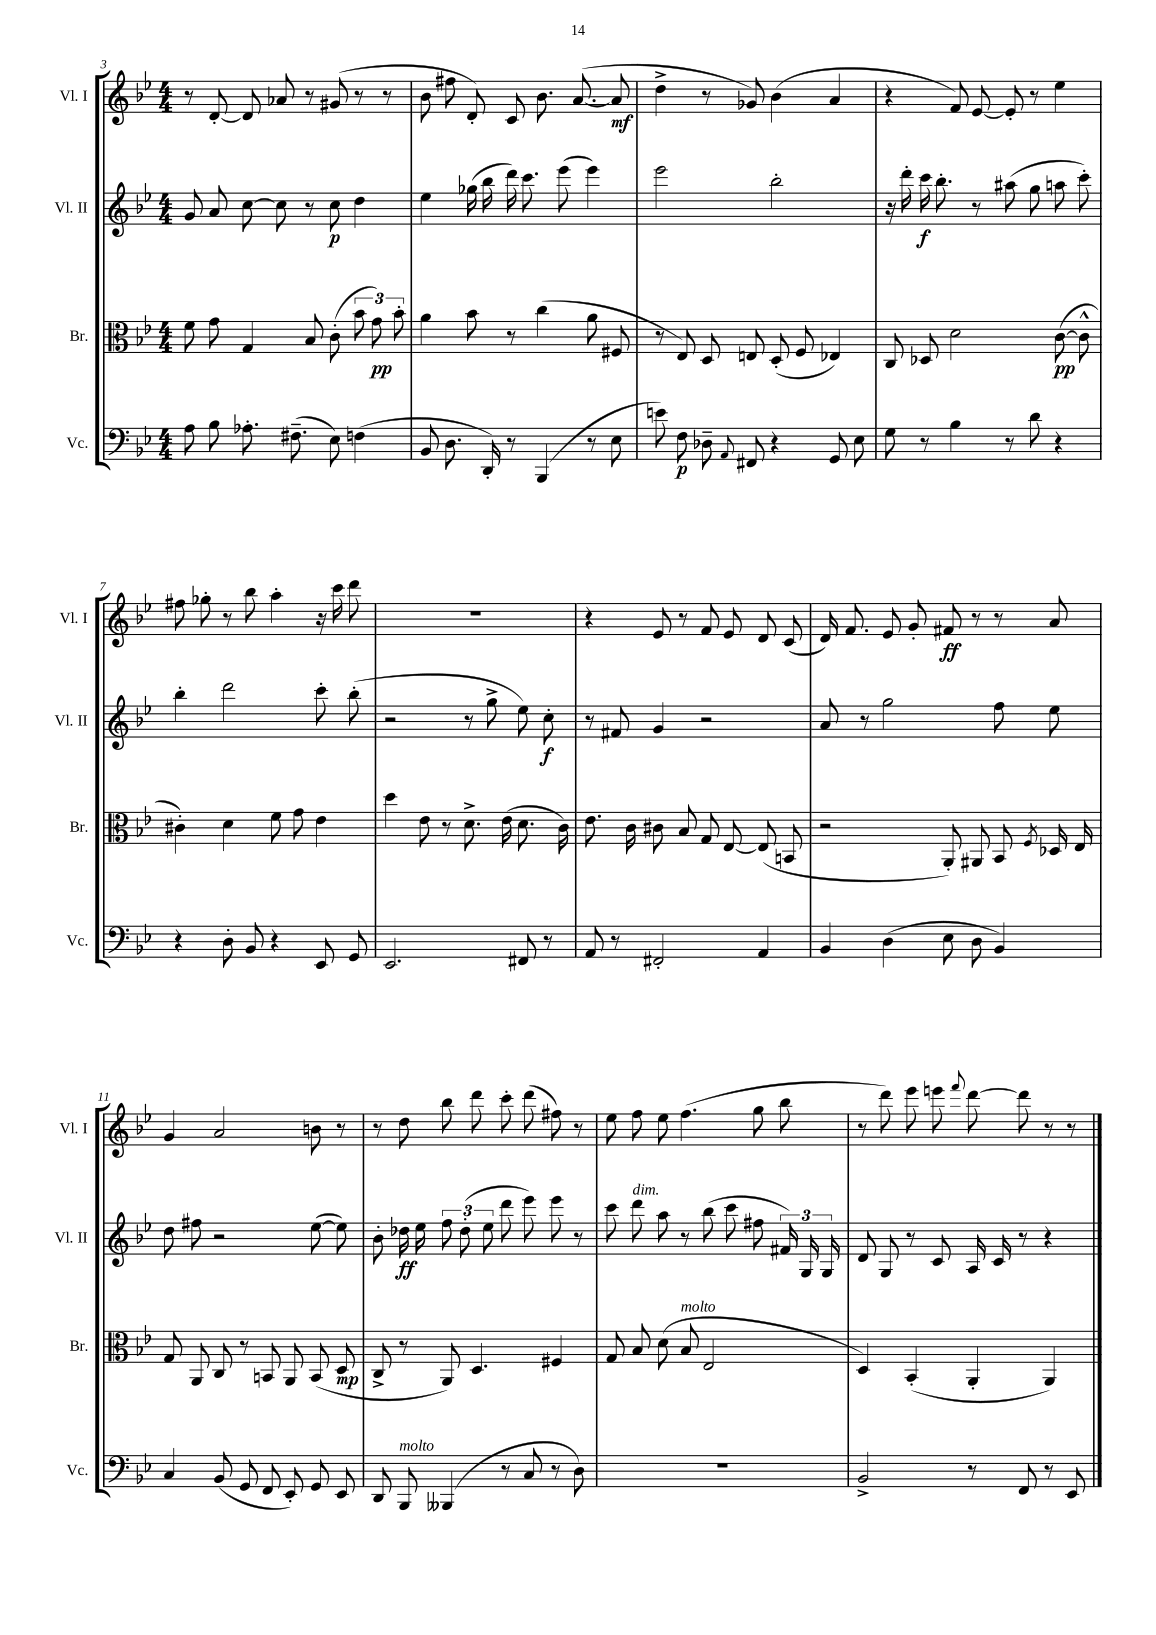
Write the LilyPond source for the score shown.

<<
\new StaffGroup <<
\new Staff = "s0" \with { instrumentName = "Vl. I" shortInstrumentName = "Vl. I" } {
    \clef treble \key bes \major \numericTimeSignature \time 4/4
    \autoBeamOff r8 d'8~-. d'8 aes'8 r8 gis'8( r8 r8 |
    bes'8 fis''8 d'8-.) c'8 bes'8. a'8.~( a'8\mf |
    d''4-> r8 ges'8) bes'4( a'4 |
    r4 f'8) ees'8~ ees'8-. r8 ees''4 |
    fis''8 ges''8-. r8 bes''8 a''4-. r16 c'''16 d'''8 |
    r1 |
    r4 ees'8 r8 f'8 ees'8 d'8 c'8( |
    d'16) f'8. ees'8 g'8-. fis'8\ff r8 r8 a'8 |
    g'4 a'2 b'8 r8 |
    r8 d''8 bes''8 d'''8 c'''8-. d'''8( fis''8) r8 |
    ees''8 f''8 ees''8 f''4.( g''8 bes''8 |
    r8 d'''8) ees'''8 e'''8 \appoggiatura { f'''8 } d'''8~ d'''8 r8 r8 \bar "|." |
}
\new Staff = "s1" \with { instrumentName = "Vl. II" shortInstrumentName = "Vl. II" } {
    \clef treble \key bes \major \numericTimeSignature \time 4/4
    \autoBeamOff g'8 a'8 c''8~ c''8 r8 c''8\p d''4 |
    ees''4 ges''16( bes''16 d'''16) c'''8. ees'''8( ees'''4) |
    ees'''2 bes''2-. |
    r16 d'''16-. c'''16\f bes''8.-. r8 ais''8( g''8 a''8 c'''8-.) |
    bes''4-. d'''2 c'''8-. bes''8-.( |
    r2 r8 g''8-> ees''8) c''8-.\f |
    r8 fis'8 g'4 r2 |
    a'8 r8 g''2 f''8 ees''8 |
    d''8 fis''8 r2 ees''8~( ees''8) |
    bes'8-. des''16\ff ees''16 \tuplet 3/2 { f''8 des''8-.( ees''8 } d'''8 ees'''8) ees'''8 r8 |
    c'''8 d'''8^\markup { \italic "dim." } a''8 r8 bes''8( c'''8 fis''8 \tuplet 3/2 { fis'16) g16 g16 } |
    d'8 g8 r8 c'8 a16 c'16 r8 r4 \bar "|." |
}
\new Staff = "s2" \with { instrumentName = "Br." shortInstrumentName = "Br." } {
    \clef alto \key bes \major \numericTimeSignature \time 4/4
    \autoBeamOff f'8 g'8 g4 bes8 c'8-.( \tuplet 3/2 { bes'8 g'8\pp) bes'8-. } |
    a'4 bes'8 r8 c''4( a'8 fis8 |
    r8 ees8) d8 e8 d8-.( f8 ees4) |
    c8 des8 d'2 c'8~\pp( c'8-^ |
    cis'4-.) d'4 f'8 g'8 ees'4 |
    d''4 ees'8 r8 d'8.-> ees'16( d'8. c'16) |
    ees'8. c'16 cis'8 bes8 g8 ees8~ ees8( b,8 |
    r2 a,8-.) ais,8 bes,8 \acciaccatura { f8 } des16 ees16 |
    g8 a,8 c8 r8 b,8 a,8 b,8( d8\mp |
    c8-> r8 a,8) d4. fis4 |
    g8 bes8 d'8( bes8^\markup { \italic "molto" } ees2 |
    d4) bes,4-.( a,4-. a,4) \bar "|." |
}
\new Staff = "s3" \with { instrumentName = "Vc." shortInstrumentName = "Vc." } {
    \clef bass \key bes \major \numericTimeSignature \time 4/4
    \autoBeamOff a8 bes8 aes8.-. fis8.--( ees8) f4( |
    bes,8 d8. d,16-.) r8 bes,,4( r8 ees8 |
    e'8) f8\p des8-- \appoggiatura { a,8 } fis,8 r4 g,8 ees8 |
    g8 r8 bes4 r8 d'8 r4 |
    r4 d8-. bes,8 r4 ees,8 g,8 |
    ees,2. fis,8 r8 |
    a,8 r8 fis,2-. a,4 |
    bes,4 d4( ees8 d8 bes,4) |
    c4 bes,8( g,8 f,8 ees,8-.) g,8 ees,8 |
    d,8 bes,,8^\markup { \italic "molto" } beses,,4( r8 c8 r8 d8) |
    R1 |
    bes,2-> r8 f,8 r8 ees,8 \bar "|." |
}
>>
>>
\layout { \context { \Score currentBarNumber = #3 } }
